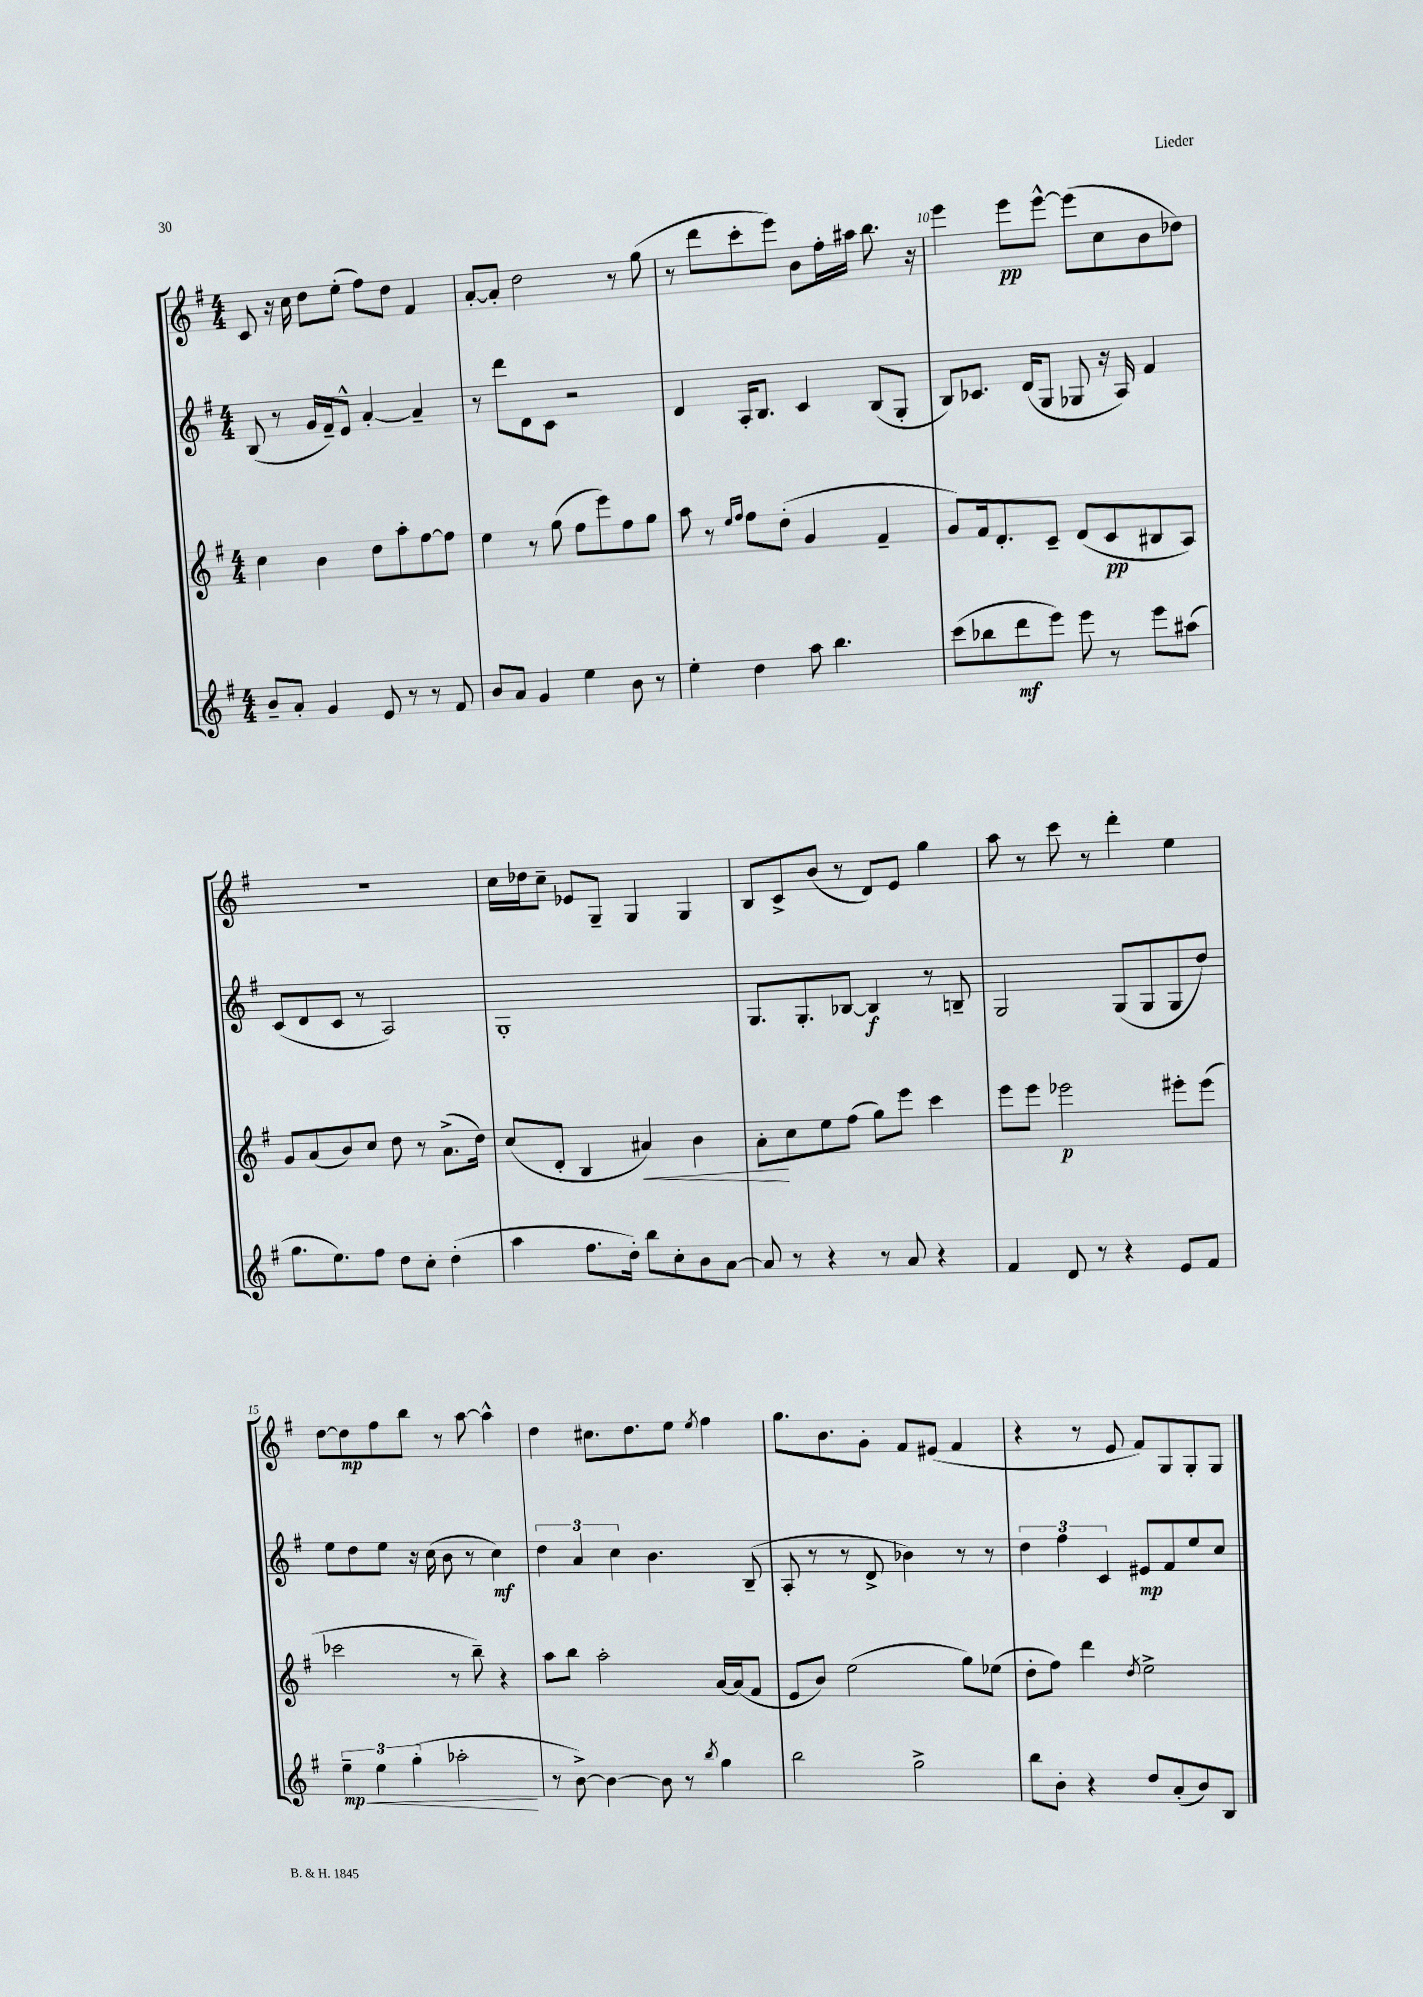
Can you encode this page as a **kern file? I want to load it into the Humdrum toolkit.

**kern	**kern	**kern	**kern
*staff4	*staff3	*staff2	*staff1
*clefG2	*clefG2	*clefG2	*clefG2
*k[f#]	*k[f#]	*k[f#]	*k[f#]
*M4/4	*M4/4	*M4/4	*M4/4
8b~	4cc	(8B	8c
8a'	.	8r	16r
.	.	.	16cc
4g	4b	16g	8dd
.	.	16f#~)	.
.	.	8e^^	(8ee'
8e	8dd	[4a'	8ff#)
8r	8aa'	.	8dd
8r	[8ff#	4a~]	4f#
8f#	8ff#]	.	.
=	=	=	=
8b	4ee	8r	[8a'
8a	.	8ddd	8a']
4g	8r	8d	2dd
.	(8gg	8c	.
4ee	8ff#	2r	.
.	8eee)	.	.
8b	8ff#	.	8r
8r	8gg	.	(8gg
=	=	=	=
4ee'	8aa	4d	8r
.	8r	.	8ddd
.	16qqee	.	.
.	16qqff#	.	.
4dd	8ff#	16A'	8ccc'
.	.	8.B	.
.	(8dd'	.	8eee)
8aa	4g	4c	8b
4.bb	.	.	16ff#'
.	.	.	16aa#
.	4f#~	(8B	8.bb
.	.	8G'	.
.	.	.	16r
=	=	=	=
(8ccc	8g)	8B)	4eee
8bb-	16f#	8.c-	.
.	8.d'	.	.
8ddd	.	.	8eee
.	.	(16d	.
8eee)	8c~	8G	[8eee^^
8eee	(8d	8G-	(8eee]
8r	8c	16r	8cc
.	.	16A)	.
8eee	8B#	4f#	8b
(8aa#	8A)	.	8dd-)
=	=	=	=
8.gg	8g	(8c	1r
.	(8a	8d	.
8.ee)	.	.	.
.	8b)	8c	.
8ff#	8cc	8r	.
8dd	8dd	2A)	.
8cc'	8r	.	.
(4dd'	(8.a^	.	.
.	16dd)	.	.
=	=	=	=
4aa	(8cc	1G'	16cc
.	.	.	16dd-
.	8d'	.	8cc~
8.ff#	4B	.	8e-
.	.	.	8G~
16dd')	.	.	.
8bb	4a#)	.	4G
8cc'	.	.	.
8b	4b	.	4G
[8a	.	.	.
=	=	=	=
8a]	8a'	8.G	8B
8r	8cc	.	8c^
.	.	8.G'	.
4r	8ee	.	(8b
.	(8ff#	[8B-	8r
8r	8gg)	4B-]	8d)
8a	8eee	.	8e
4r	4ccc	8r	4gg
.	.	8B~	.
=	=	=	=
4f#	8eee	2G	8aa
.	8eee	.	8r
8d	2eee-	.	8ccc
8r	.	.	8r
4r	.	(8G	4ddd'
.	.	8G	.
8e	8eee#'	8G	4ee
8f#	(8eee#	8dd)	.
=	=	=	=
6ee~	2ccc-	8ee	[8dd
.	.	8dd	8dd]
6ee	.	.	.
.	.	8ee	8ff#
(6gg'	.	.	.
.	.	16r	8bb
.	.	(16cc	.
2aa-'	8r	8b	8r
.	8bb~)	8r	[8aa
.	4r	4cc)	4aa^^]
=	=	=	=
8r	8aa	6dd	4dd
[8b^)	8bb	.	.
.	.	6a	.
4b_	2aa'	.	8.cc#
.	.	6cc	.
.	.	.	8.dd
8b]	.	4.b	.
8r	.	.	8ee
8qbb	.	.	8qee
4gg	[16a	.	4ff#
.	(16a]	.	.
.	8f#	(8B~	.
=	=	=	=
2bb	8e	8A'	8.gg
.	8b)	8r	.
.	.	.	8.b
.	(2ee	8r	.
.	.	8d^	8g'
2gg^	.	4b-)	8f#
.	.	.	(8e#
.	8gg)	8r	4f#
.	(8ee-	8r	.
=	=	=	=
8bb	8dd'	6dd	4r
8b'	8ff#)	.	.
.	.	6ff#	.
4r	4ddd	.	8r
.	.	6c	.
.	.	.	8e
.	8qdd	.	.
8dd	2ee^	8e#	8f#)
(8a'	.	8f#	8G
8b)	.	8ee	8G'
8B	.	8cc	8G
==	==	==	==
*-	*-	*-	*-
